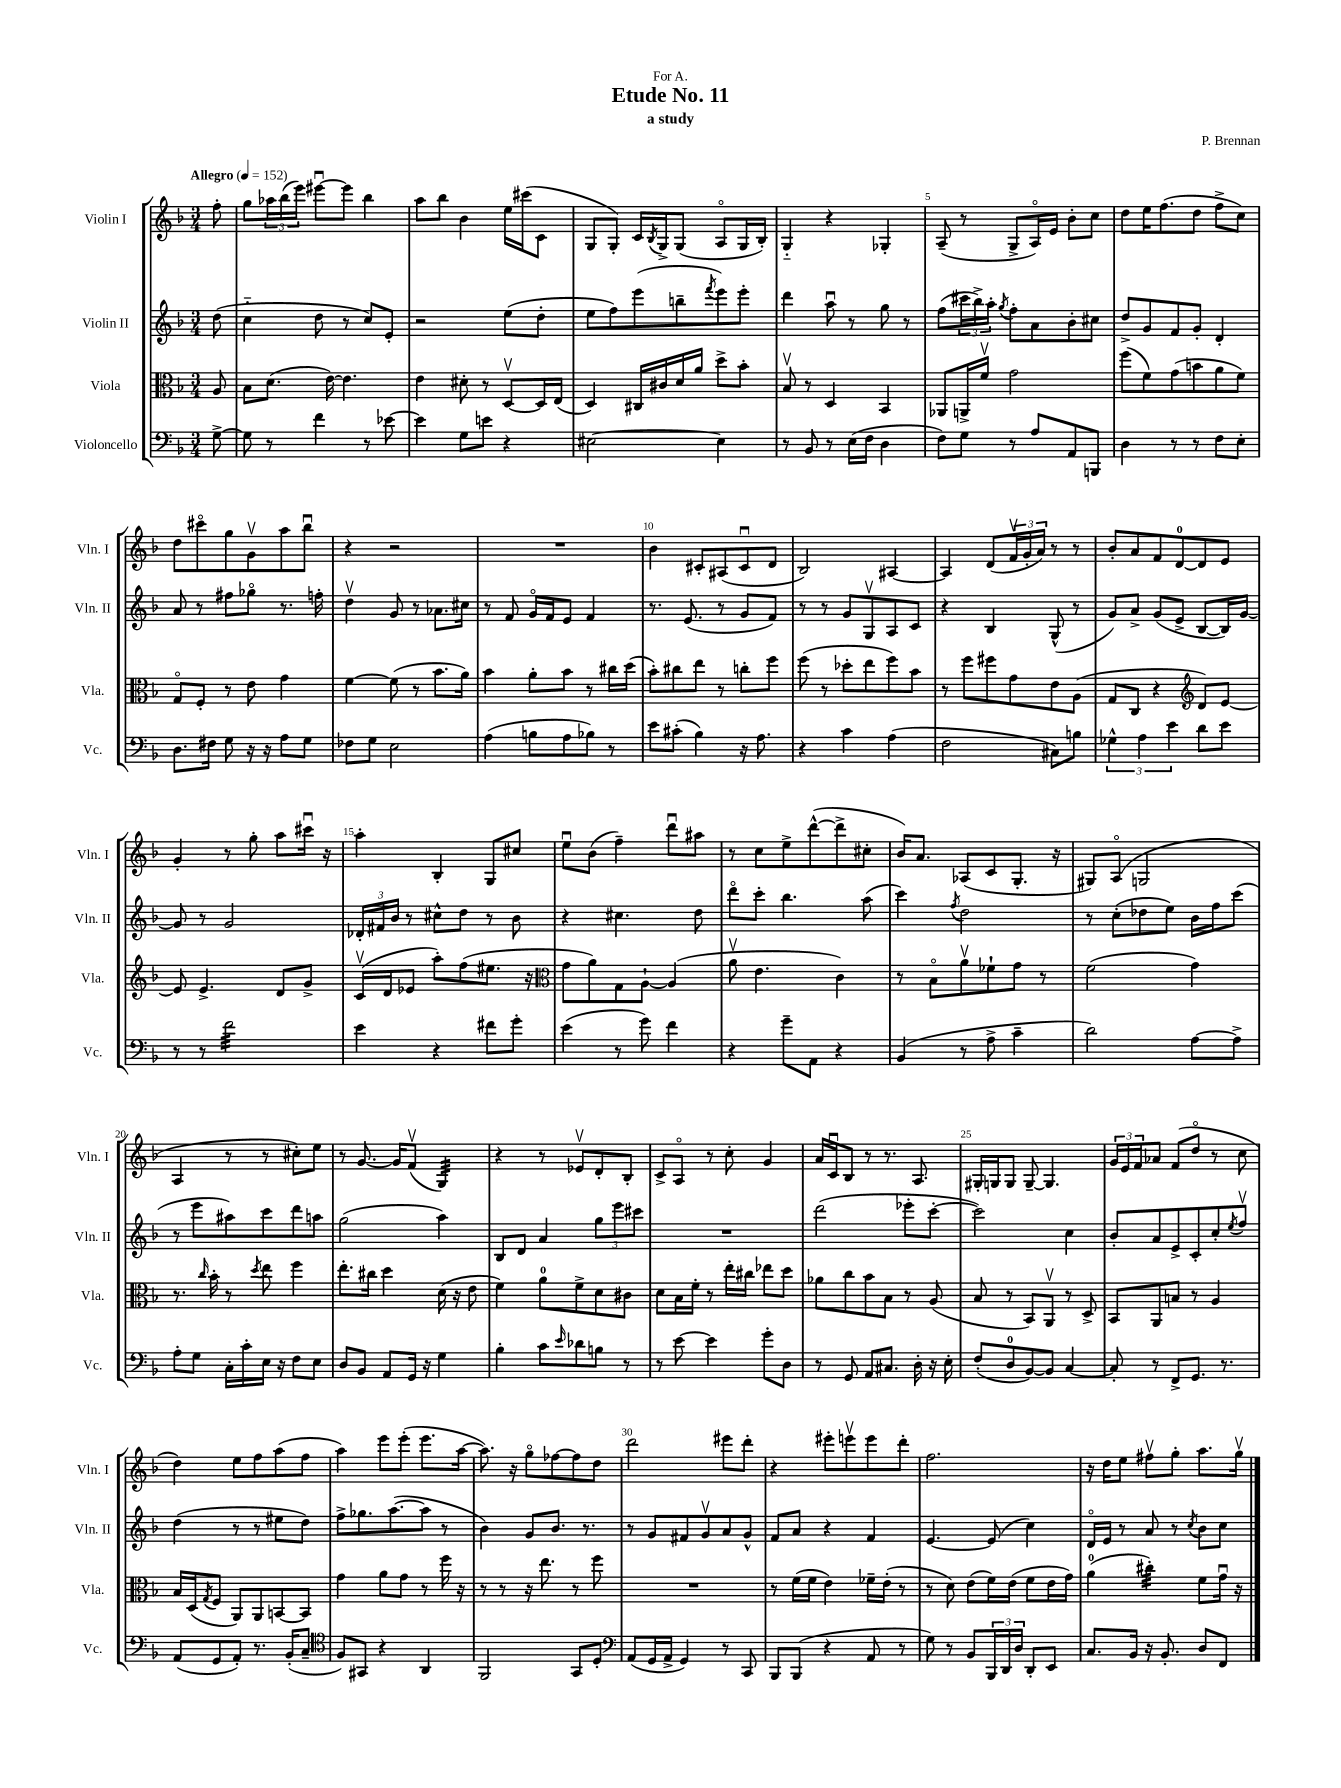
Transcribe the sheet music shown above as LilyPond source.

\header { title = "Etude No. 11" composer = "P. Brennan" subtitle = "a study" dedication = "For A." }
<<
\new StaffGroup <<
\new Staff = "s0" \with { instrumentName = "Violin I" shortInstrumentName = "Vln. I" } {
    \clef treble \key f \major \numericTimeSignature \time 3/4 \partial 8 \tempo "Allegro" 4 = 152
    f''8-. |
    g''8 \tuplet 3/2 { aes''16 bes''16( e'''16) } eis'''8~\downbow eis'''8 bes''4 |
    a''8 bes''8 bes'4 e''16 cis'''16( c'8 |
    g8 g8-.) c'16 \acciaccatura { bes8 } g16-> g8( a8\flageolet g16 bes16-.) |
    g4-_ r4 ges4-. |
    a8--( r8 g8-> a16\flageolet) e'16 bes'8-. c''8 |
    d''8 e''16 f''8.( d''8 f''8-> c''8) |
    d''8 cis'''8\flageolet g''8 g'8\upbow a''8 bes''8\downbow |
    r4 r2 |
    R2. |
    bes'4 cis'8-. ais8( cis'8\downbow d'8 |
    bes2) ais4~ |
    ais4 d'8( \tuplet 3/2 { f'16\upbow g'16-. a'16) } r8 r8 |
    bes'8-. a'8 f'8 d'8-0~ d'8 e'8 |
    g'4-. r8 g''8-. a''8 cis'''16\downbow r16 |
    a''4-. bes4-. g8 cis''8 |
    e''8\downbow bes'8( f''4--) d'''8\downbow ais''8 |
    r8 c''8 e''8-> d'''8~-^( d'''8-> cis''8-. |
    bes'16) a'8. aes8( c'8 g8.-. r16 |
    gis8) a8\flageolet( g2 |
    a4 r8 r8 cis''8-.) e''8 |
    r8 g'8.~ g'16 f'8\upbow( g4:32) |
    r4 r8 ees'8\upbow d'8-. bes8-. |
    c'8-> a8\flageolet r8 c''8-. g'4 |
    a'16 c'16\downbow bes8 r8 r8. a8. |
    gis16-. g16 g8 g8~-- g4. |
    \tuplet 3/2 { g'16 e'16 f'16 } aes'8 f'8( d''8\flageolet r8 c''8 |
    d''4) e''8 f''8 a''8( f''8 |
    a''4) e'''8 e'''8-.( e'''8. a''16~ |
    a''8.) r16 g''8\flageolet fes''8~ fes''8 d''8 |
    d'''2 eis'''8 d'''8-. |
    r4 eis'''8-. e'''8\upbow e'''8 d'''8-. |
    f''2. |
    r16 d''16 e''8 fis''8\upbow g''8-. a''8. g''16\upbow \bar "|." |
}
\new Staff = "s1" \with { instrumentName = "Violin II" shortInstrumentName = "Vln. II" } {
    \clef treble \key f \major \numericTimeSignature \time 3/4 \partial 8
    d''8( |
    c''4-_ d''8 r8 c''8) e'8-. |
    r2 e''8( d''8-. |
    e''8 f''8) e'''8( b''8-- \acciaccatura { f'''8 } e'''8) e'''8-. |
    d'''4 a''8\downbow r8 g''8 r8 |
    f''8( \tuplet 3/2 { cis'''16 bes''16->) a''16-. } \acciaccatura { g''8 } f''8-. a'8 bes'8-. cis''8 |
    d''8-> g'8 f'8 g'8-. d'4-. |
    a'8 r8 fis''8 ges''8\flageolet r8. f''16-. |
    d''4\upbow g'8 r8 aes'8. cis''16 |
    r8 f'8 g'16\flageolet f'16 e'8 f'4 |
    r8. e'8.( r8 g'8 f'8) |
    r8 r8 g'8 g8\upbow a8 c'8 |
    r4 bes4 g8-^( r8 |
    g'8) a'8-> g'8( e'8-> bes8~ bes16) g'16~ |
    g'8 r8 g'2 |
    \tuplet 3/2 { des'16-. fis'16 bes'16 } r8 cis''8-^ d''8 r8 bes'8 |
    r4 cis''4. d''8 |
    d'''8\flageolet c'''8-. bes''4. a''8( |
    c'''4) \acciaccatura { f''8 } d''2 |
    r8 c''8-.( des''8 e''8) bes'16 f''16 c'''8( |
    r8 e'''8 ais''8) c'''8 d'''8 a''8 |
    g''2( a''4) |
    bes8 d'8 a'4 \tuplet 3/2 { g''8 e'''8 cis'''8 } |
    R2. |
    d'''2( ees'''8-. c'''8~-. |
    c'''2) c''4 |
    bes'8-. a'8 e'8-> c'8-. c''8-. \acciaccatura { e''8 } f''8\upbow |
    d''4( r8 r8 eis''8 d''8) |
    f''8-> ges''8. a''8.~( a''8 r8 |
    bes'4) g'8 bes'8. r8. |
    r8 g'8 fis'8 g'8\upbow a'8 g'8-^ |
    f'8 a'8 r4 f'4 |
    e'4.~ e'8( c''4) |
    d'16\flageolet e'16 r8 a'8 r8 \acciaccatura { c''8 } bes'8 c''8 \bar "|." |
}
\new Staff = "s2" \with { instrumentName = "Viola" shortInstrumentName = "Vla." } {
    \clef alto \key f \major \numericTimeSignature \time 3/4 \partial 8
    a8 |
    bes8 d'8.( e'16~) e'4. |
    e'4 dis'8-. r8 d8~\upbow d16 e16( |
    d4) cis16 cis'16 d'16 a'16 d''8-> bes'8-. |
    bes8\upbow r8 d4 bes,4 |
    aes,8 a,16-> f'16\upbow g'2 |
    f''8( f'8) g'8( b'8 a'8 f'8) |
    g8\flageolet f8-. r8 e'8 g'4 |
    f'4~ f'8( r8 bes'8. a'16) |
    bes'4 a'8-. bes'8 r8 cis''16 d''16( |
    bes'8-.) cis''8 e''8 r8 c''8-. f''8 |
    f''8( r8 des''8-. e''8 f''8) bes'8 |
    r8 f''8 fis''8 g'8 e'8 a8( |
    g8 c8 r4 \clef treble d'8) e'8~ |
    e'8 e'4.-> d'8 g'8-> |
    c'16\upbow( d'16 ees'8 a''8-.) f''8( eis''8. r16 |
    \clef alto g'8 a'8) g8 a8~-! a4( |
    a'8\upbow e'4. c'4) |
    r8 bes8\flageolet a'8\upbow fes'8-! g'8 r8 |
    f'2( g'4) |
    r8. \grace { c''16 } bes'16-. r8 \acciaccatura { d''8 } e''8 f''4 |
    e''8.-. cis''16 d''4 d'16( r16 e'8 |
    f'4) a'8-0 f'8-> d'8 cis'8 |
    d'8 bes16 f'16-. r8 e''16-. cis''16 ees''8 d''8 |
    aes'8 c''8 bes'8 bes8 r8 a8( |
    bes8 r8 bes,8) a,8\upbow r8 d8-> |
    bes,8 a,8 b8 r8 a4 |
    bes16 d16( \acciaccatura { g8 } f8 a,8) a,8 b,8~ b,8 |
    g'4 a'8 g'8 r8 f''16 r16 |
    r8 r8 r16 e''8. r8 f''8 |
    R2. |
    r8 f'16( f'16 e'4) fes'16-- e'16-.( r8 |
    r8 d'8) e'8( f'16) e'16( f'8 e'16 g'16) |
    a'4-0( cis''4:32-.) f'8 g'16\downbow r16 \bar "|." |
}
\new Staff = "s3" \with { instrumentName = "Violoncello" shortInstrumentName = "Vc." } {
    \clef bass \key f \major \numericTimeSignature \time 3/4 \partial 8
    g8~-> |
    g8 r8 f'4 r8 ees'8~ |
    ees'4 g8 e'8 r4 |
    eis2~ eis4 |
    r8 bes,8 r8 e16( f16 d4 |
    f8) g8 r8 a8 a,8 b,,8 |
    d4 r8 r8 f8 e8-. |
    d8. fis16 g8 r16 r16 a8 g8 |
    fes8 g8 e2 |
    a4( b8 a8 bes8) r8 |
    e'8 cis'8-.( bes4) r16 a8. |
    r4 c'4 a4( |
    f2 cis8) b8 |
    \tuplet 3/2 { ges4-^ a4 e'4 } d'8 e'8 |
    r8 r8 f'2:32 |
    e'4 r4 fis'8 g'8-. |
    e'4( r8 g'8) f'4 |
    r4 g'8-- a,8 r4 |
    bes,4( r8 a8-> c'4-- |
    d'2) a8~ a8-> |
    a8-. g8 c16-. c'16-. e16 r16 f8 e8 |
    d8 bes,8 a,8 g,16 r16 g4 |
    bes4-. c'8 \grace { e'16 } des'8 b8 r8 |
    r8 e'8~ e'4 g'8-. d8 |
    r8 g,8 a,8 cis8. d16-. r16 e16-. |
    f8-.( d8-0 bes,8~) bes,8 c4~ |
    c8-. r8 f,8-> g,8. r8. |
    a,8( g,8 a,8-.) r8. bes,16-.( c8-- |
    \clef tenor f8) gis,8 r4 a,4 |
    f,2 g,8 d8-. |
    \clef bass a,8( g,16 a,16-> g,4) r8 c,8 |
    bes,,8 bes,,8( r4 a,8 r8 |
    g8) r8 bes,8 \tuplet 3/2 { bes,,16 d,16 d16 } d,8-. e,8 |
    c8. bes,16 r16 bes,8.-. d8 f,8 \bar "|." |
}
>>
>>
\layout { \context { \Score \override BarNumber.break-visibility = ##(#f #t #t) barNumberVisibility = #(every-nth-bar-number-visible 5) } }
